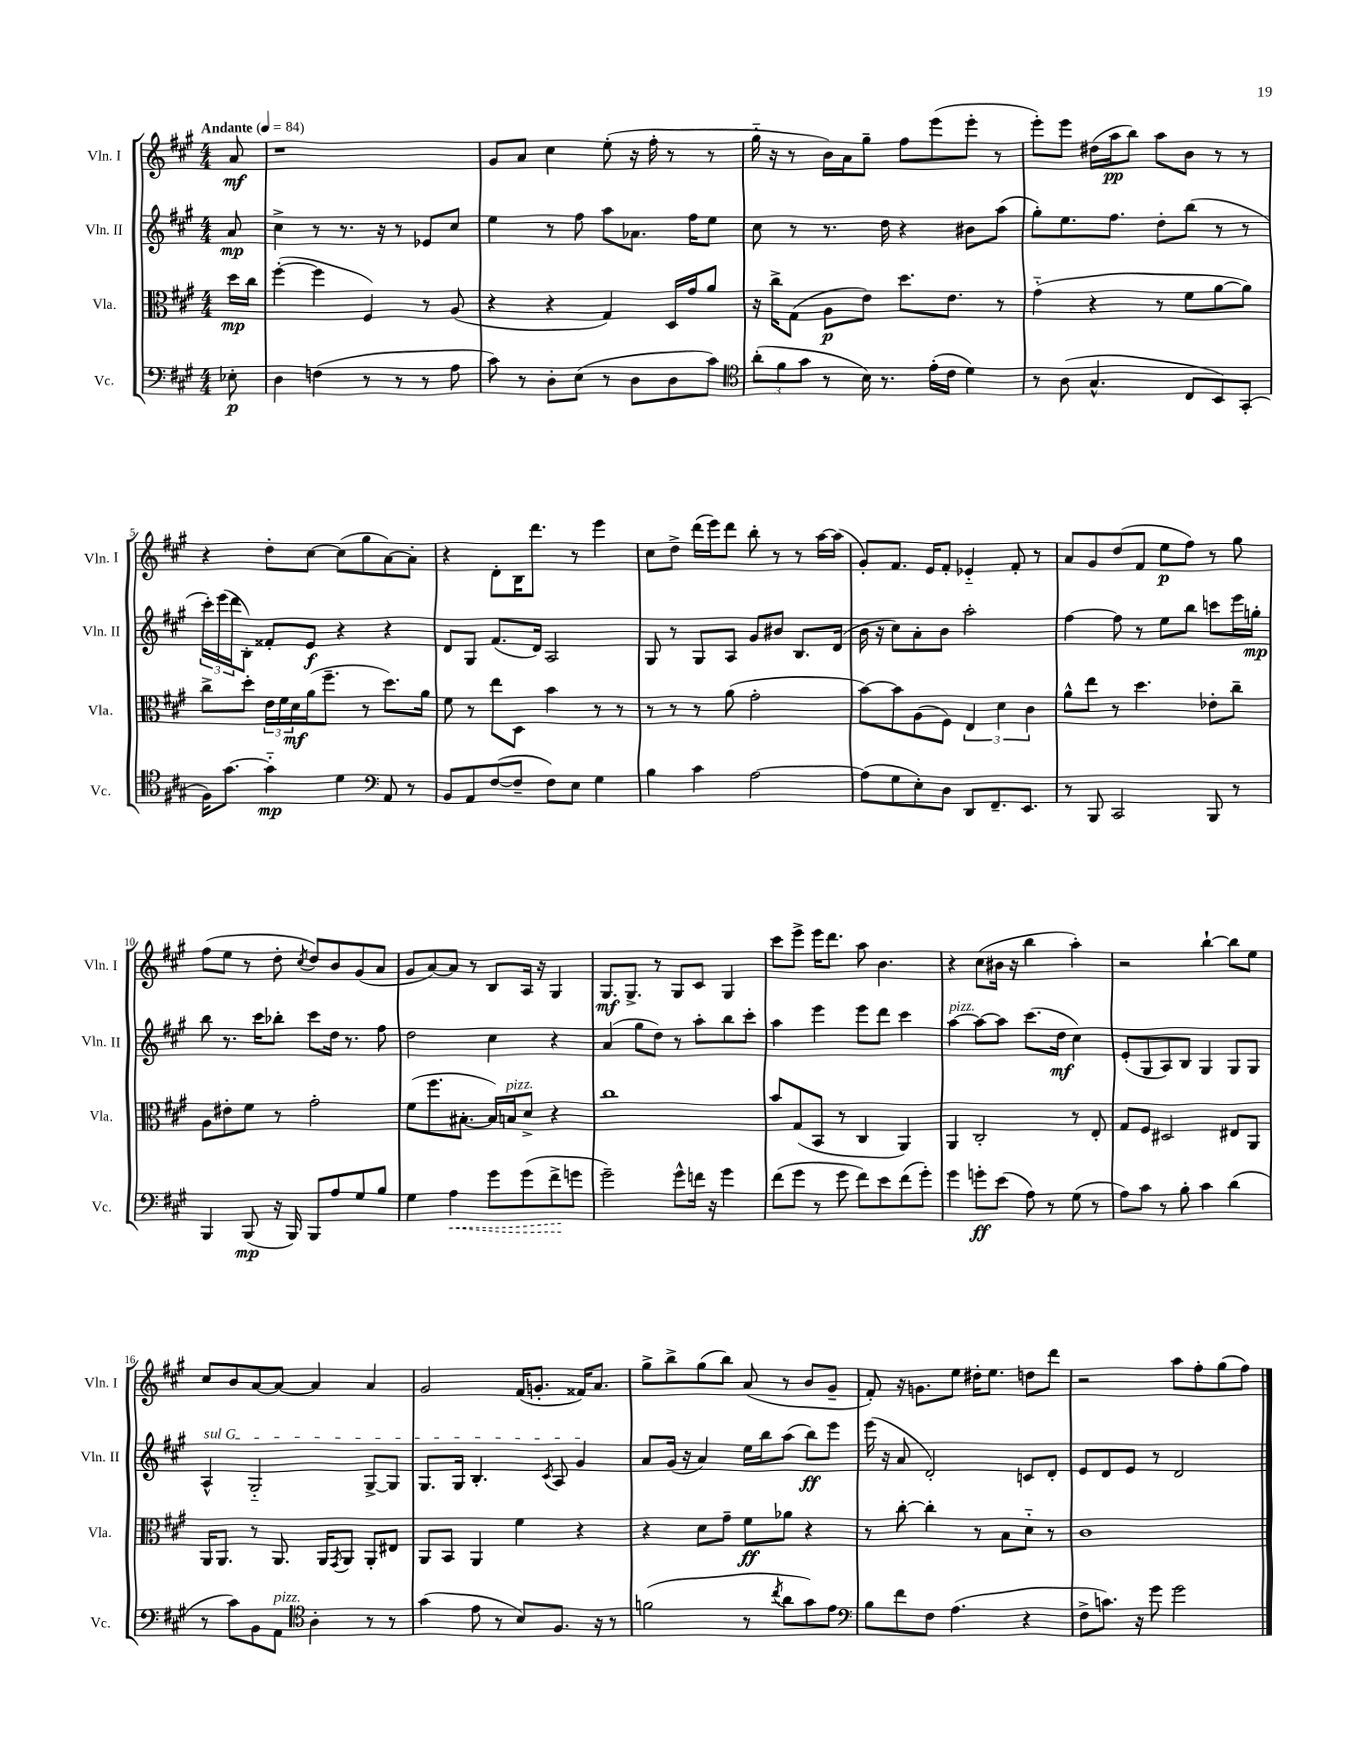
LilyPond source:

<<
\new StaffGroup <<
\new Staff = "s0" \with { instrumentName = "Vln. I" shortInstrumentName = "Vln. I" } {
    \clef treble \key a \major \numericTimeSignature \time 4/4 \partial 8 \tempo "Andante" 4 = 84
    a'8\mf |
    r1 |
    gis'8 a'8 cis''4 e''8-.( r16 fis''16-. r8 r8 |
    gis''16-_ r16 r8 b'16) a'16 gis''8-- fis''8 e'''8( e'''8-. r8 |
    e'''8-.) e'''8 dis''16( a''16\pp b''8) a''8 b'8 r8 r8 |
    r4 d''8-. cis''8~ cis''8( gis''8 a'8~) a'8-. |
    r4 d'8-. b16 d'''8. r8 e'''4 |
    cis''8 d''8-> d'''16( e'''16) d'''8 b''8-. r8 r8 a''16~ a''16( |
    gis'8-.) fis'8. e'16 fis'8-. ees'4-_ fis'8-. r8 |
    a'8 gis'8 d''8( fis'8 e''8\p fis''8) r8 gis''8 |
    fis''8( e''8 r8 d''8-. \acciaccatura { cis''8 } d''8) b'8 gis'8( a'8 |
    gis'8 a'8~) a'8 r8 b8 a16 r16 gis4 |
    gis8.\mf gis8.-> r8 gis8 cis'8 gis4 |
    cis'''8 e'''8-> e'''16 d'''8. a''8 b'4. |
    r4 cis''8( bis'16 r16 b''4 a''4-.) |
    r2 b''4~-! b''8 e''8 |
    cis''8 b'8 a'8~ a'8~ a'4 a'4 |
    gis'2 fis'16( g'8.-. fisis'16) a'8. |
    gis''8-> b''8-> gis''8( b''8) a'8( r8 b'8 gis'8-- |
    fis'8-.) r16 g'8. e''8 dis''16-. e''8. d''8 d'''8 |
    r2 a''8 fis''8-. gis''8( fis''8) \bar "|." |
}
\new Staff = "s1" \with { instrumentName = "Vln. II" shortInstrumentName = "Vln. II" } {
    \clef treble \key a \major \numericTimeSignature \time 4/4 \partial 8
    a'8\mp |
    cis''4-> r8 r8. r16 r8 ees'8 cis''8 |
    e''4 r8 fis''8 a''8 aes'8. fis''16 e''8 |
    cis''8 r8 r8. d''16 r4 bis'8 a''8( |
    gis''8-.) e''8. fis''8. d''8-. b''8( r8 r8 |
    \tuplet 3/2 { cis'''16-.) e'''16( d'''16 } b8-.) fisis'8-. e'8\f r4 r4 |
    d'8 gis8 fis'8.( d'16) a2 |
    gis8 r8 gis8 a8 gis'8 bis'8 b8. d'16( |
    b'16 r16 cis''8) a'8-. b'8 a''2-. |
    fis''4~ fis''8 r8 e''8 b''8 c'''8 e'''16 g''16-.\mp |
    b''8 r8. cis'''16 bes''8-. cis'''8 d''16 r8. fis''8 |
    d''2 cis''4 r4 |
    a'4( gis''8 d''8) r8 a''8-. b''8 cis'''8-. |
    a''4 e'''4 e'''8 d'''8 cis'''4 |
    a''4~^\markup { \italic "pizz." } a''8~ a''8 cis'''8.( d''16\mf cis''4) |
    e'8-.( gis8 a8) b8 gis4 gis8 gis8 |
    \once \override TextSpanner.bound-details.left.text = \markup { \italic "sul G" } a4-^\startTextSpan gis2-_ gis8~-> gis8 |
    gis8. gis16 b4.-. \acciaccatura { cis'8 } a8 gis'4\stopTextSpan |
    a'8 gis'16( r16 a'4) e''16 b''16 a''8( b''8\ff) e'''8 |
    e'''16( r16 a'8 d'2-.) c'8 d'8-. |
    e'8 d'8 e'8 r8 d'2 \bar "|." |
}
\new Staff = "s2" \with { instrumentName = "Vla." shortInstrumentName = "Vla." } {
    \clef alto \key a \major \numericTimeSignature \time 4/4 \partial 8
    d''16\mp cis''16 |
    fis''4~-.( fis''4 fis4) r8 a8( |
    r4 r4 gis4) d16 gis'16 a'8 |
    r16 cis''16-> gis8( a8\p e'8) d''8. e'8. r8 |
    gis'4-_( r4 r8 fis'8 a'8~ a'8) |
    cis''8-> d''8-. \tuplet 3/2 { e'16 fis'16 d'16\mf } a'16( fis''8.-- r8 d''8.) a'16 |
    fis'8 r8 e''8 d8 b'4 r8 r8 |
    r8 r8 r8 a'8( gis'2-. |
    b'8~) b'8 a8( fis8) \tuplet 3/2 { e4 d'4 cis'4 } |
    a'8-^ e''8 r8 d''4. ees'8-. cis''8-- |
    a8 eis'8-. fis'8 r8 gis'2-. |
    fis'8( fis''8. bis8.~-. bis16) b16^\markup { \italic "pizz." } d'8-> r4 |
    cis''1 |
    b'8 gis8( b,8 r8 cis4 a,4) |
    a,4 cis2-. r8 e8-. |
    gis8 fis8 dis2 eis8 a,8 |
    a,16 a,8. r8 a,8. a,16 \acciaccatura { gis,8 } a,8 a,8-. eis8 |
    a,8 b,8 a,4 fis'4 r4 |
    r4 d'8 gis'8-- fis'8\ff aes'8 r4 |
    r8 cis''8~-. cis''4-. r8 b8 d'8-_ r8 |
    cis'1 \bar "|." |
}
\new Staff = "s3" \with { instrumentName = "Vc." shortInstrumentName = "Vc." } {
    \clef bass \key a \major \numericTimeSignature \time 4/4 \partial 8
    ees8-.\p |
    d4 f4( r8 r8 r8 a8 |
    cis'8) r8 d8-. e8( r8 d8 d8 cis'8) |
    \clef tenor \tuplet 3/2 { a'8-.( fis'8 gis'8 } r8 b16) r8. e'16-.( cis'16 d'4) |
    r8 a8( gis4.-^ cis8 b,8) gis,8-.( |
    fis16) gis'8.~ gis'4-_\mp d'4 \clef bass a,8 r8 |
    b,8 a,8 fis8~( fis8-- fis8) e8 gis4 |
    b4 cis'4 a2~ |
    a8( gis8 e8-.) d8 d,8 fis,8.-- e,8. |
    r8 b,,8 cis,2 b,,8 r8 |
    b,,4 b,,8\mp( r16 b,,16) b,,8 a8 gis8 b8 |
    gis4 \once \override Hairpin.style = #'dashed-line a4\< gis'8 gis'8( fis'8->\! g'8 |
    gis'2--) gis'8-^ f'16 r16 gis'4 |
    fis'8( gis'8 r8 gis'8 fis'8) e'8 fis'8( gis'8-.) |
    gis'4 g'8-.\ff e'8( a8) r8 gis8( r8 |
    a8) cis'8 r8 b8-. cis'4 d'4( |
    r8 cis'8) b,8 a,8^\markup { \italic "pizz." } \clef tenor a4-. r8 r8 |
    gis'4( e'8 r8 b8) fis8. r16 r8 |
    f'2( r8 \acciaccatura { cis''8 } a'8 gis'8) e'8 |
    \clef bass b8 fis'8 fis8 a4.( r4 |
    fis8-> c'8.) r16 gis'8 gis'2 \bar "|." |
}
>>
>>
